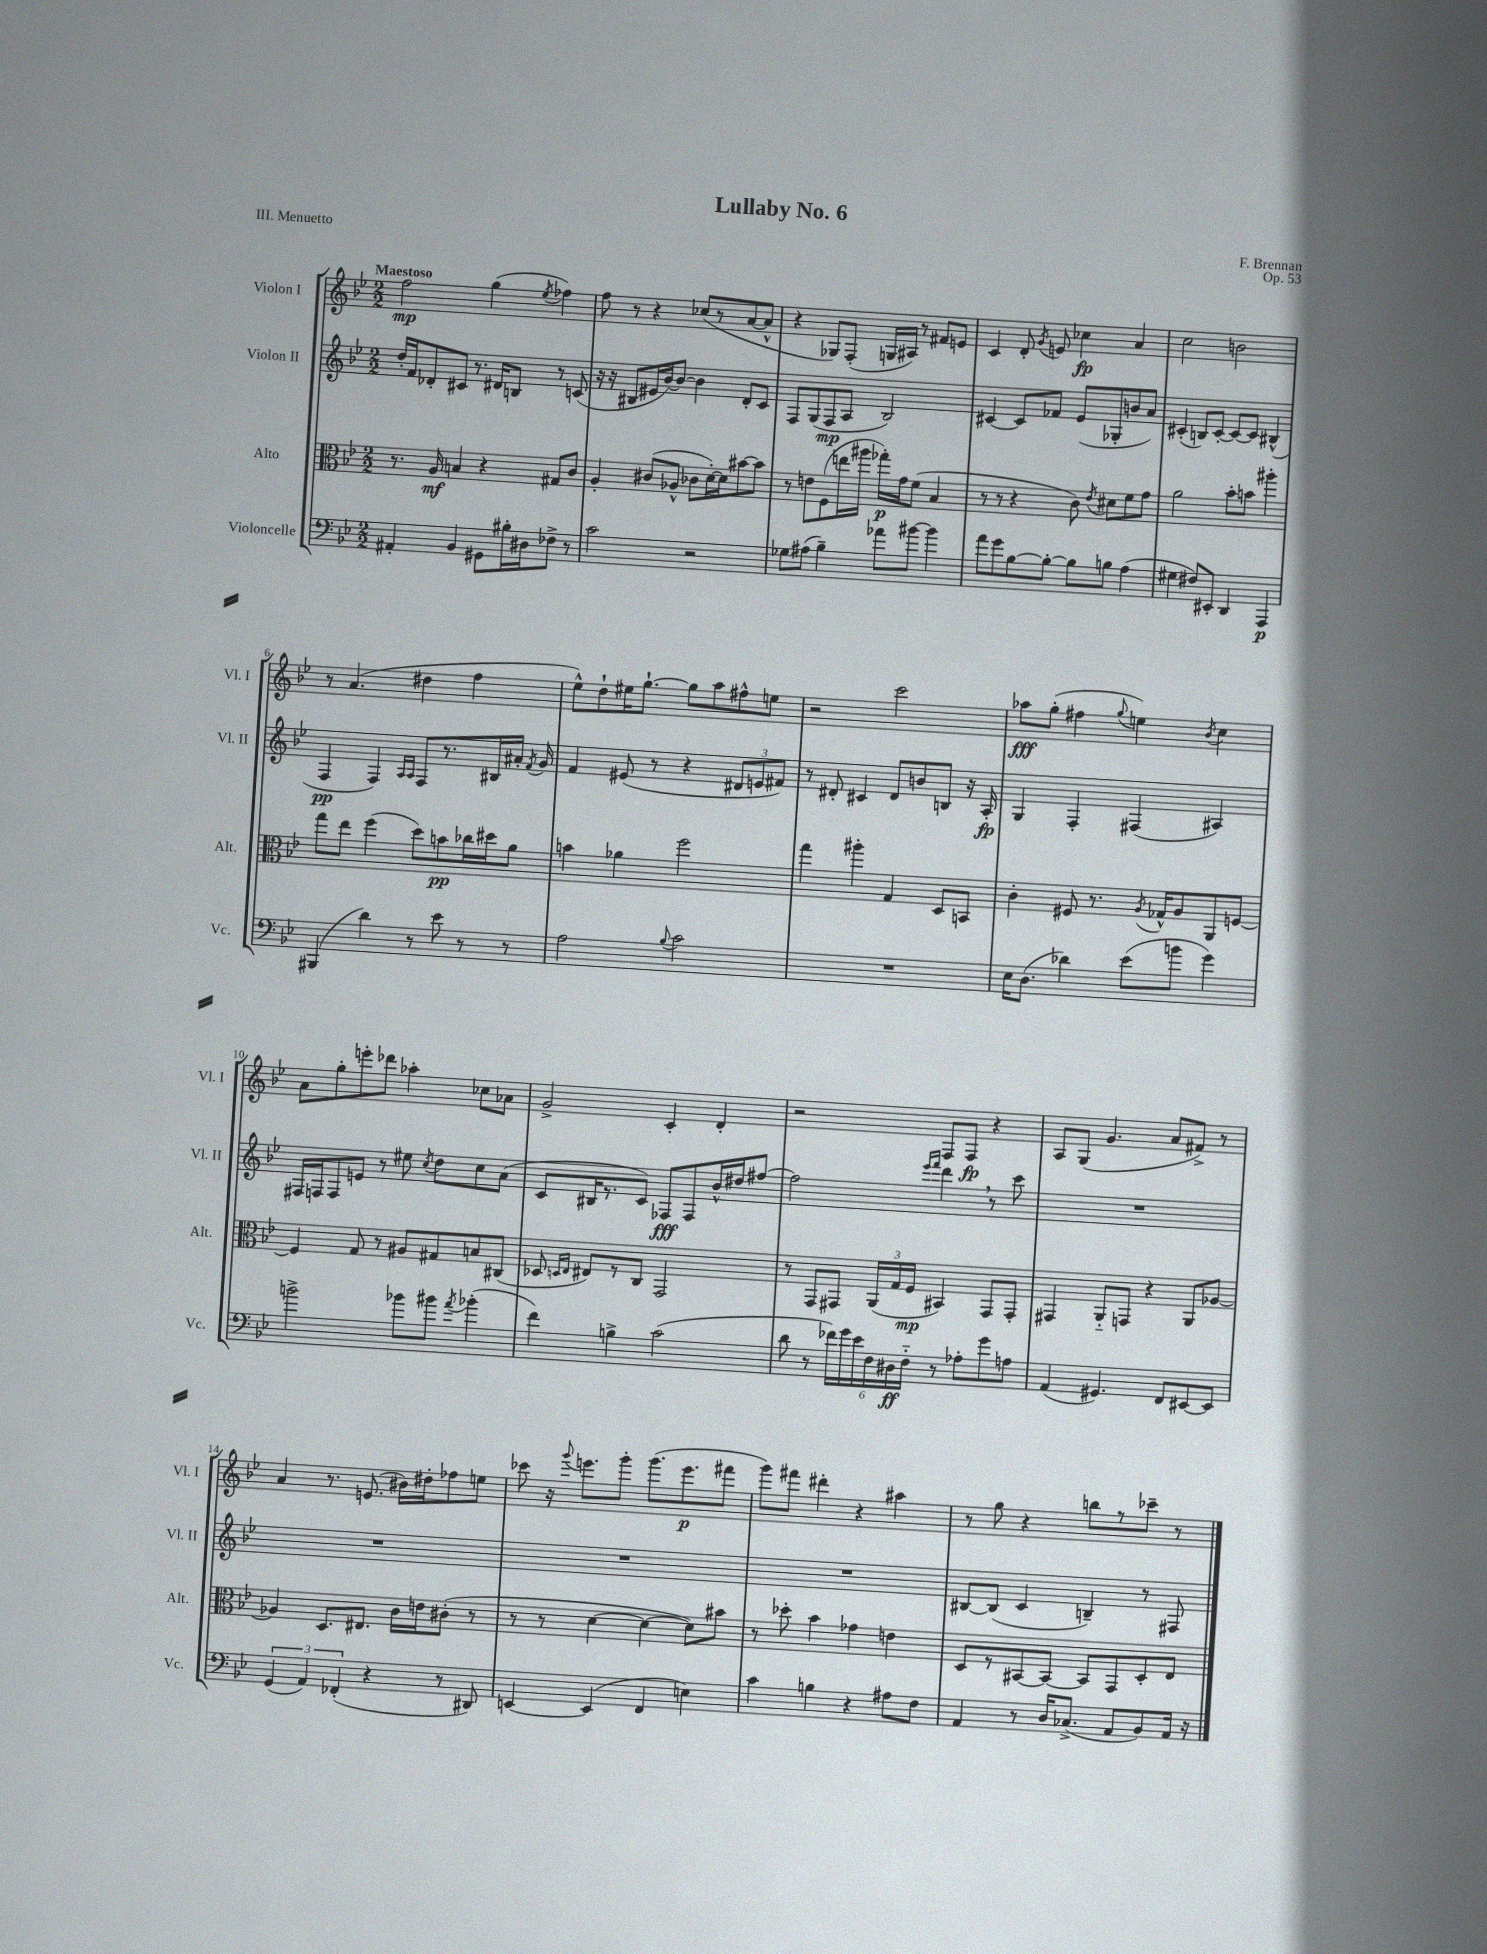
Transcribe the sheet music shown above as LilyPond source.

\header { title = "Lullaby No. 6" composer = "F. Brennan" opus = "Op. 53" piece = "III. Menuetto" }
<<
\new StaffGroup <<
\new Staff = "s0" \with { instrumentName = "Violon I" shortInstrumentName = "Vl. I" } {
    \clef treble \key bes \major \numericTimeSignature \time 2/2 \tempo "Maestoso"
    \autoBeamOff f''2\mp g''4( \acciaccatura { ees''8 } fes''4) |
    f''8 r8 r4 ces''8[( r8 a'8~ a'8]-^ |
    r4 ges8[) f8]-.( g16[ ais16]) r8 fis'8[ e'8] |
    c'4 d'8-. \acciaccatura { g'8 } e'8 ces''4\fp a'4 |
    c''2 b'2 |
    r8 a'4.( dis''4 f''4 |
    ees''8[-^) d''8-! eis''16 g''8.]~-! g''8[ a''8 fis''8-^ e''8] |
    r2 c'''2 |
    aes''8[\fff g''8]-.( fis''4 \appoggiatura { g''8 } e''4) \acciaccatura { bes'8 } c''4 |
    a'8[ g''8-. e'''8-. des'''8] aes''4-. ces''8[ aes'8] |
    g'2-> c'4-. d'4-. |
    r2 f8[ f8]\fp r4 |
    a8[ g8]( g'4. a'8[ fis'8]->) r8 |
    a'4 r8. e'8.( bis'16[) dis''16-. fes''8 e''8] |
    ces'''8 r16 \appoggiatura { g'''8 } e'''8.[ g'''8]-. g'''8.[( e'''8.\p fis'''8] |
    g'''8[) fis'''8] dis'''4-. r4 ais''4 |
    r8 g''8 r4 b''8[ r8 ces'''8]-- r8 \bar "|." |
}
\new Staff = "s1" \with { instrumentName = "Violon II" shortInstrumentName = "Vl. II" } {
    \clef treble \key bes \major \numericTimeSignature \time 2/2
    \autoBeamOff d''16[-. f'16 des'8-. cis'8] r8. dis'16[ b8] r8 c'8( |
    r16 r16 bis8[ eis'16 bes'16~) bes'8]~ bes'4 d'8[-. c'8] |
    f8[ g8( f8\mp a8] bes2) |
    cis'4~ cis'8[ fes'8] ees'8[( ges8-. b'8 a'8]) |
    cis'4-.( b8[) cis'8]~-. cis'8[~ cis'8] bis4-^( |
    f4\pp f4) \grace { a16[ a16] } f8[ r8. bis16 ais'16]-. \acciaccatura { f'8 } g'16 |
    f'4 eis'8( r8 r4 \tuplet 3/2 { dis'8[ e'8 fis'8]) } |
    r8 dis'8-. cis'4 dis'8[ b'8 b8] r16 a16-.\fp |
    g4 f4-. fis4( ais4) |
    fis16[ f16 f8 e'8] r8 eis''8 \acciaccatura { c''8 } d''8[ c''8 a'8]( |
    c'8[ bis16 r8. c'8]) fes8[\fff fes8 bes'16-^ dis''16 fis''8]~ |
    fis''2 \grace { ees'''16[ f'''16] } d'''4 \breathe r8 c'''8 |
    R1 |
    R1 |
    R1 |
    R1 |
    bis8[~ bis8]( c'4 b4--) r8 fis8 \bar "|." |
}
\new Staff = "s2" \with { instrumentName = "Alto" shortInstrumentName = "Alt." } {
    \clef alto \key bes \major \numericTimeSignature \time 2/2
    \autoBeamOff r8. a16\mf b4 r4 gis8[ c'8] |
    a4-. cis'8[( aes8]-^ ces'8[ d'16~-.) d'16 bis'8~ bis'8] |
    r8 e'8[ f8( e''16 ais''16] ges''16[-.\p) g'16 f'8]( bes4 |
    r8 r8 r4 c'8) \acciaccatura { ees'8 } dis'8[ f'8 g'8] |
    a'2 bes'8[-. b'8] ais''4-. |
    g''8[ ees''8] f''4( d''8[) b'8\pp ces''16 dis''16 a'8] |
    b'4 aes'4 f''2 |
    g''4 ais''4-. g4 d8[ b,8] |
    c'4-. fis8 r8. \acciaccatura { a8 } ges16[-^ a8 a,8 f8]~ |
    f4 g8 r8 ais8[ gis8 b8 cis8]( |
    des8 \grace { d16[ ees16] } eis8[) r8 c8] g,2 |
    r8 g,8[ gis,8] \tuplet 3/2 { a,16[( g16 f16]\mp } bis,4) gis,8[ gis,8]-. |
    gis,4 a,8[-_ g,8] r4 a,8[ aes8]~ |
    aes4 d8.[ eis8.] c'16[ e'16 cis'8]-.( r8 |
    r8 r8 d'4~ d'4~ d'8[) bis'8] |
    r8 des''8-. bes'4 ges'4 e'4 |
    d8[ r8 bis,8~ bis,8]~ bis,8[ g,8 d8-. ees8] \bar "|." |
}
\new Staff = "s3" \with { instrumentName = "Violoncelle" shortInstrumentName = "Vc." } {
    \clef bass \key bes \major \numericTimeSignature \time 2/2
    \autoBeamOff ais,4-. bes,4 gis,8[ bis16-. dis16 fes8]-> r8 |
    c'2 r2 |
    ges8[ ais8]( bes4--) aes'8[ bis'8]~ bis'4 |
    a'8[ g'8 bes8~ bes8]~-. bes8[ b8] a4( |
    gis4 fis8[) eis,8]-. d,4 a,,4\p |
    bis,,4( d'4) r8 ees'8 r8 r8 |
    a2 \appoggiatura { bes8 } c'2 |
    R1 |
    ees16[ d8.]( des'4) ees'8[( b'8] g'4) |
    b'2-> bes'8[ bis'8] \acciaccatura { a'8 } bes'4-.( |
    f'4) b4-> c'2( |
    d'8 r8 \tuplet 6/4 { fes'16[) g'16 ees'16 f16 dis16\ff f16]-_ } r8 aes8[-. g'8 a8] |
    a,4( gis,4.) f,8[ eis,8~ eis,8] |
    \tuplet 3/2 { g,4( a,4) fes,4-.( } r4 r8 dis,8) |
    e,4~ e,4( f,4 e4) |
    c'4 b4 r4 ais8[ f8] |
    a,4 r8 d16[ ces8.]->( a,8[ bes,8) a,16] r16 \bar "|." |
}
>>
>>
